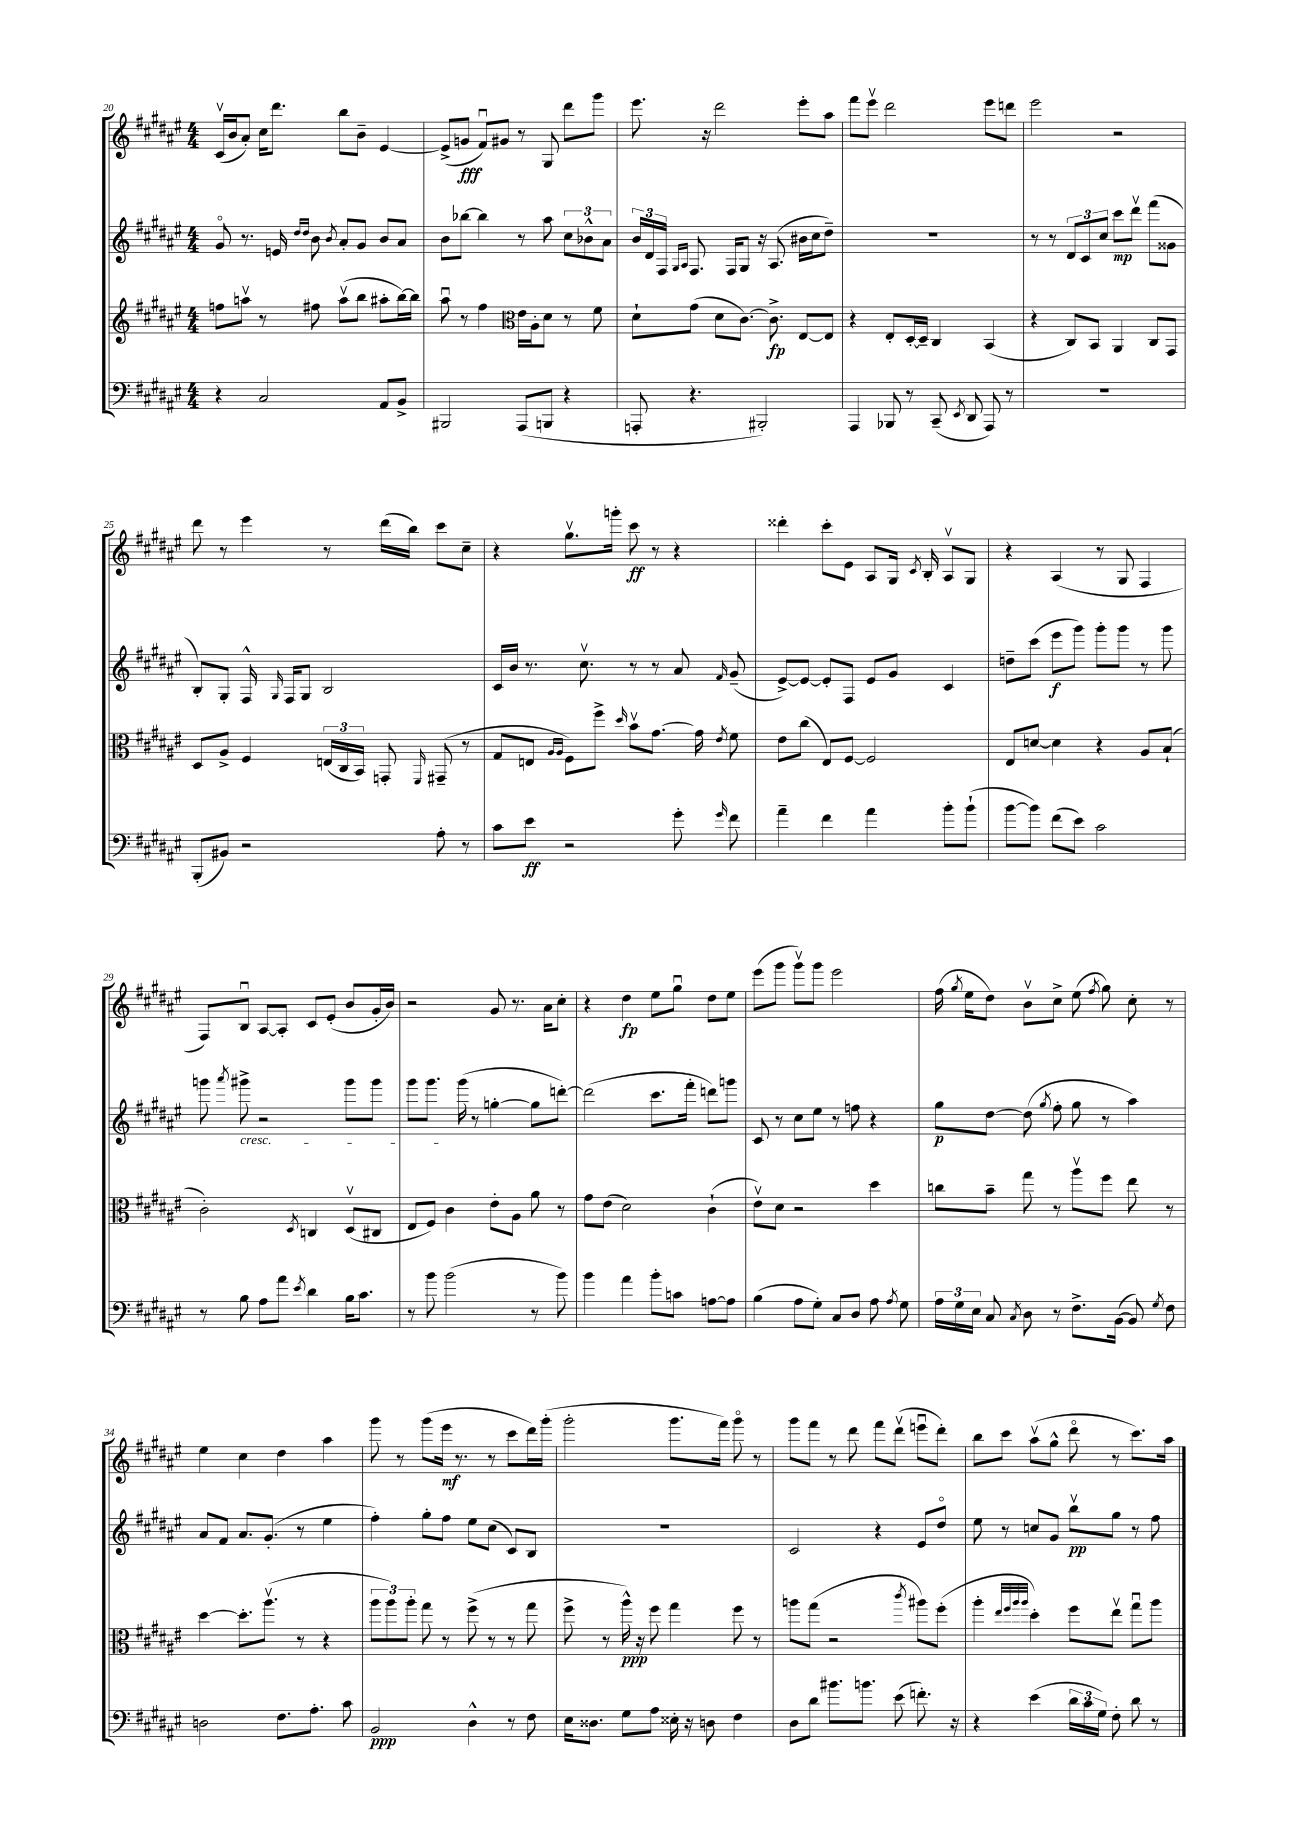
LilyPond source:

<<
\new StaffGroup <<
\new Staff = "s0" {
    \clef treble \key fis \major \numericTimeSignature \time 4/4
    \autoBeamOff cis'16[\upbow( b'16 ais'8]-.) cis''16[ dis'''8.] b''8[ b'8]-- eis'4~ |
    eis'8[->( g'8]\fff fis'8[\downbow) gis'8] r8 gis8 dis'''8[ gis'''8] |
    eis'''8. r16 dis'''2 eis'''8[-. ais''8] |
    fis'''8[ eis'''8]\upbow dis'''2 eis'''8[ d'''8] |
    eis'''2 r2 |
    dis'''8 r8 eis'''4 r8 dis'''16[( b''16]) cis'''8[ cis''8]-- |
    r4 gis''8.[\upbow g'''16]-. cis'''8\ff r8 r4 |
    disis'''4-. cis'''8[-. eis'8] ais8[ gis16] \acciaccatura { cis'8 } b16-. ais8[\upbow gis8] |
    r4 ais4( r8 gis8 fis4 |
    fis8[) b8]\downbow ais8[~ ais8]-. cis'8[ eis'8]-.( b'8[ gis'16-. b'16]) |
    r2 gis'8 r8. ais'16[ cis''8]-. |
    r4 dis''4\fp eis''8[ gis''8]\downbow dis''8[ eis''8] |
    eis'''8[( gis'''8] gis'''8[\upbow) gis'''8] eis'''2 |
    fis''16( \acciaccatura { gis''8 } eis''16[ dis''8]) b'8[\upbow cis''8]-> eis''8( \acciaccatura { fis''8 } gis''8) cis''8-. r8 |
    eis''4 cis''4 dis''4 ais''4 |
    gis'''8 r8 gis'''8[( eis'''16]\mf r8. r8 cis'''8[ dis'''16) gis'''16]-.( |
    gis'''2-. gis'''8.[ fis'''16]) gis'''8\flageolet r8 |
    gis'''8[ fis'''8] r8 dis'''8 fis'''8[ dis'''8]\upbow( e'''8[\downbow dis'''8]-.) |
    b''8[ cis'''8] ais''8[\upbow( gis''8]-^ dis'''8\flageolet r8 cis'''8.[) ais''16] \bar "|." |
}
\new Staff = "s1" {
    \clef treble \key fis \major \numericTimeSignature \time 4/4
    \autoBeamOff gis'8\flageolet r8. e'16 \grace { dis''16[ dis''16] } b'8 \acciaccatura { b'8 } ais'8[-. gis'8] b'8[ ais'8] |
    b'8[ bes''8]~ bes''4 r8 ais''8 \tuplet 3/2 { cis''8[ bes'8-^ ais'8] } |
    \tuplet 3/2 { b'16[ dis'16 fis16] } \grace { gis16[ ais16] } fis8. fis16[ gis8] r16 ais8.( bis'16[ cis''16 dis''8]--) |
    R1 |
    r8 r8 \tuplet 3/2 { dis'8[ cis'8 cis''8] } cis'''8[\mp dis'''8]\upbow fis'''8[( gisis'8] |
    b8[-.) gis8]-. fis16-^ \grace { gis16 } fis16[ gis8] b2 |
    cis'16[ b'16] r8. cis''8.\upbow r8 r8 ais'8 \grace { fis'16 } gis'8--( |
    eis'8[~->) eis'8]~ eis'8[-. fis8] eis'8[ gis'8] cis'4 |
    d''8[-- cis'''8]( eis'''8[\f gis'''8]) gis'''8[-. gis'''8] r8 gis'''8 |
    g'''8 \acciaccatura { ais'''8 } gis'''8->\cresc r2 gis'''8[ gis'''8] |
    gis'''8[ gis'''8.] gis'''16\!( r8 g''4~-. g''8[ d'''8]~-.) |
    d'''2( cis'''8.[ fis'''16]-. d'''8[) g'''8] |
    cis'8 r8 cis''8[ eis''8] r8 f''8 r4 |
    gis''8[\p dis''8]~ dis''8( \acciaccatura { gis''8 } fis''8-. gis''8 r8 ais''4) |
    ais'8[ fis'8] ais'8.[ gis'8.]-.( r8 eis''4 |
    fis''4-.) gis''8[-. fis''8] eis''8[ cis''8]( cis'8[) b8] |
    R1 |
    cis'2 r4 eis'8[ dis''8]\flageolet |
    eis''8 r8 c''8[ gis'8] b''8[\upbow\pp gis''8] r8 fis''8 \bar "|." |
}
\new Staff = "s2" {
    \clef treble \key fis \major \numericTimeSignature \time 4/4
    \autoBeamOff f''8[ a''8]\upbow r8 fis''8 a''8[\upbow( b''8] ais''8[-. b''16~) b''16] |
    ais''8\downbow r8 fis''4 \clef alto eis'16[ ais16-. dis'8] r8 fis'8 |
    dis'8[-! gis'8]( dis'8[ cis'8.]~) cis'8.->\fp eis8[~ eis8] |
    r4 eis8[-. dis16~-. dis16]-- cis4 b,4( |
    r4 cis8[) b,8] ais,4 cis8[ gis,8] |
    dis8[ ais8]-> fis4 \tuplet 3/2 { e16[( cis16 b,16]) } g,8-. \grace { fis,16 } gis,8--( r8 |
    gis8[ e8] \grace { ais16[ ais16] } fis8[) fis''8]-> \grace { dis''16 } b'8[\upbow gis'8.]~ gis'16 \acciaccatura { eis'8 } fis'8 |
    eis'8[ cis''8]( eis8[) fis8]~ fis2 |
    eis8[ d'8]~ d'4 r4 ais8[ b8]-!( |
    cis'2-.) \acciaccatura { dis8 } c4 dis8[\upbow( cis8] |
    eis8[ fis8]) cis'4 eis'8[-. ais8] ais'8 r8 |
    gis'8[ eis'8]( dis'2) cis'4-!( |
    eis'8[\upbow) dis'8] r2 dis''4 |
    c''8[ b'8]-- gis''8 r8 ais''8[\upbow fis''8] eis''8 r8 |
    dis''4~ dis''8.[-. ais''8.]\upbow( r8 r4 |
    \tuplet 3/2 { ais''8[ ais''8) ais''8]-. } gis''8 r8 fis''8->( r8 r8 gis''8 |
    fis''8-> r8 ais''16-^\ppp) r16 fis''8 gis''4 fis''8 r8 |
    a''8[ gis''8]( r2 \acciaccatura { cis'''8 } ais''8[) fis''8]-.( |
    ais''4-. \grace { eis''32[ fis''32 ais''32 ais''32] } dis''4-.) fis''8[ eis''8]\upbow gis''8[\downbow ais''8] \bar "|." |
}
\new Staff = "s3" {
    \clef bass \key fis \major \numericTimeSignature \time 4/4
    \autoBeamOff r4 cis2 ais,8[ b,8]-> |
    bis,,2 ais,,8[( b,,8] r4 |
    a,,8-. r4. bis,,2-.) |
    ais,,4 bes,,8 r8 cis,8--( \acciaccatura { eis,8 } dis,8 ais,,8) r8 |
    R1 |
    b,,8[-.( bis,8]) r2 ais8-. r8 |
    cis'8[ eis'8]\ff r2 gis'8-. \grace { gis'16 } fis'8 |
    ais'4-- fis'4 ais'4 b'8[-. b'8]-!( |
    b'8[~ b'8]) fis'8[( eis'8]) cis'2 |
    r8 b8 ais8[ ais'8] \acciaccatura { eis'8 } dis'4 b16[ cis'8.] |
    r8 b'8 b'2( r8 b'8) |
    b'4 ais'4 b'8[-. c'8] a8[~ a8] |
    b4( ais8[ gis8]-.) cis8[ dis8] ais8 \acciaccatura { ais8 } gis8 |
    \tuplet 3/2 { ais16[ gis16 eis16] } cis8 \acciaccatura { cis8 } dis8 r8 fis8.[-> b,16]~( b,8) \acciaccatura { gis8 } fis8 |
    d2 fis8.[ ais8.]-. cis'8 |
    b,2\ppp dis4-^ r8 fis8 |
    eis16[ disis8.] gis8[ ais8] eisis16-. r16 d8 fis4 |
    dis8[ dis'8] bis'8.[ b'8.] eis'8( f'8.-.) r16 |
    r4 eis'4( \tuplet 3/2 { dis'16[ cis'16 gis16]) } fis8-. dis'8 r8 \bar "|." |
}
>>
>>
\layout { \context { \Score currentBarNumber = #20 } }
